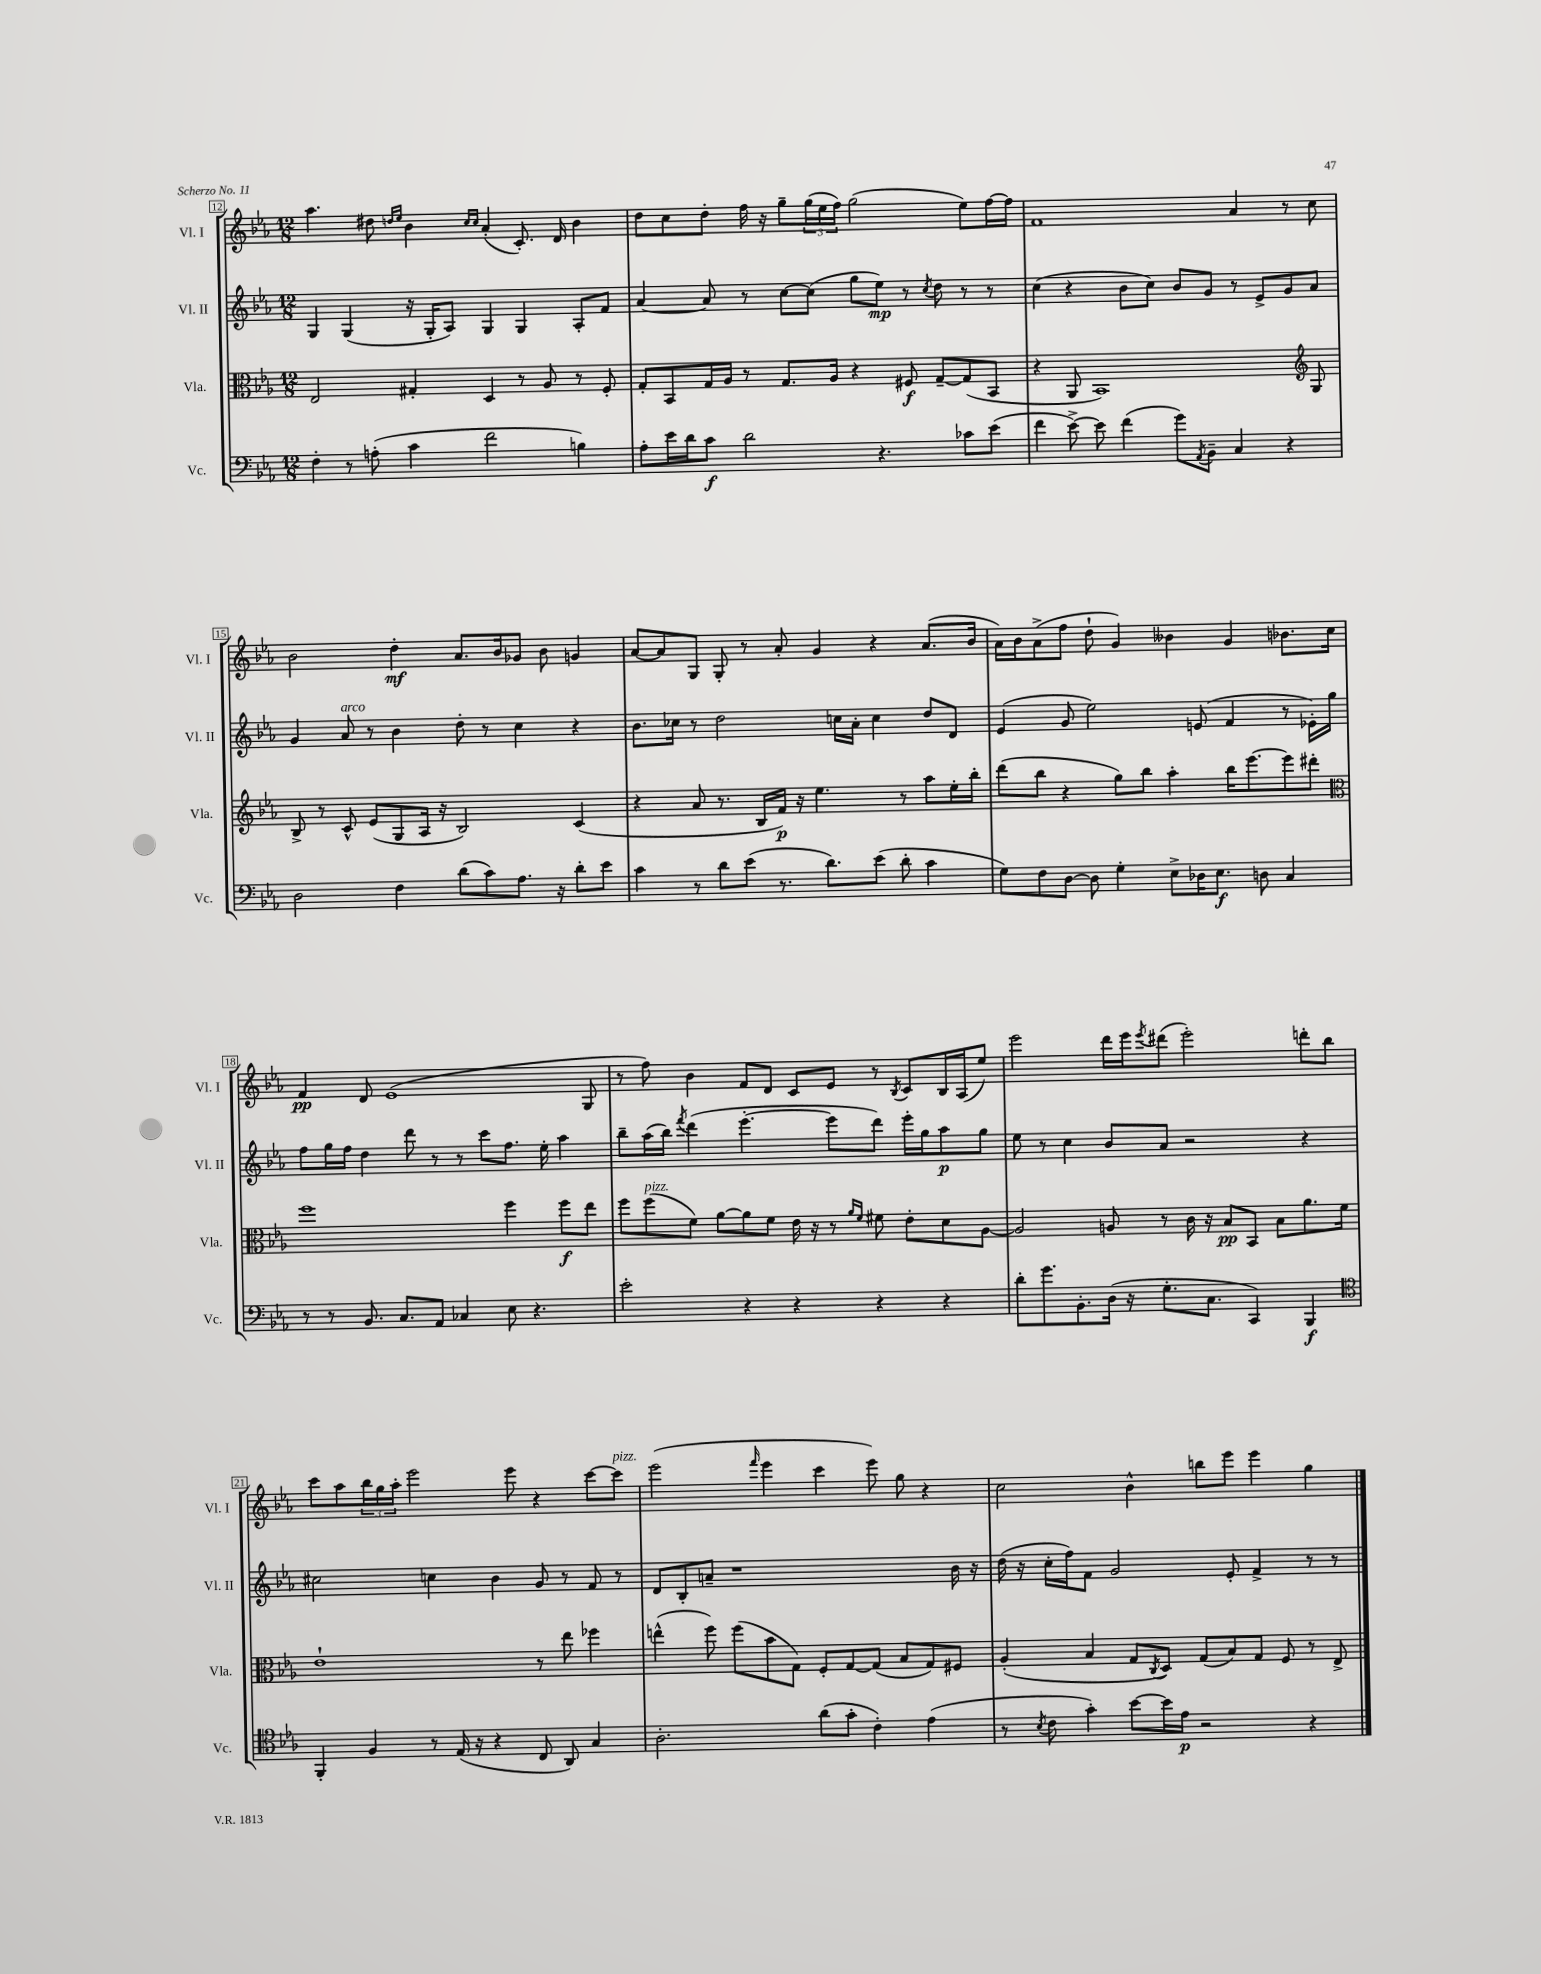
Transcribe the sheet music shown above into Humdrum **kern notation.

**kern	**dynam	**kern	**dynam	**kern	**dynam	**kern	**dynam
*part4	*part4	*part3	*part3	*part2	*part2	*part1	*part1
*staff4	*staff4	*staff3	*staff3	*staff2	*staff2	*staff1	*staff1
*I"Vc.	*	*I"Vla.	*	*I"Vl. II	*	*I"Vl. I	*
*I'Vc.	*	*I'Vla.	*	*I'Vl. II	*	*I'Vl. I	*
*clefF4	*	*clefC3	*	*clefG2	*	*clefG2	*
*k[b-e-a-]	*	*k[b-e-a-]	*	*k[b-e-a-]	*	*k[b-e-a-]	*
*M12/8	*	*M12/8	*	*M12/8	*	*M12/8	*
=12	=12	=12	=12	=12	=12	=12	=12
4F'\	.	2E-/	.	4G/	.	4.aa-\	.
8r	.	.	.	(4G/	.	.	.
(8An'\	.	.	.	.	.	8dd#X\	.
.	.	.	.	.	.	16qqddn/LL	.
.	.	.	.	.	.	16qqee-/JJ	.
4c\	.	4G#X'/	.	16r	.	4b-\	.
.	.	.	.	16G'/KL	.	.	.
.	.	.	.	8A-/J)	.	.	.
.	.	.	.	.	.	16qqcc/LL	.
.	.	.	.	.	.	16qqcc/JJ	.
2f\	.	4D/	.	4G/	.	(4a-'/	.
.	.	8r	.	4G/	.	8.c'/)	.
.	.	8A-/	.	.	.	.	.
.	.	.	.	.	.	16d/	.
4Bn\)	.	8r	.	8A-'/L	.	4b-\	.
.	.	8F'/	.	8f/J	.	.	.
=13	=13	=13	=13	=13	=13	=13	=13
8A-'\L	.	8G'/L	.	[4a-/	.	8dd\L	.
16e-\L	.	8BB-/	.	.	.	8cc\	.
16d\J	.	.	.	.	.	.	.
8c\J	f	16G/L	.	8a-/]	.	8dd'\J	.
.	.	16A-/JJ	.	.	.	.	.
2d\	.	8r	.	8r	.	16ff\	.
.	.	.	.	.	.	16r	.
.	.	8.G/L	.	[8cc\L	.	8gg~\L	.
.	.	.	.	(8cc\J]	.	(24gg\L	.
.	.	.	.	.	.	24ee-\	.
.	.	16A-/Jk	.	.	.	.	.
.	.	.	.	.	.	24ff\JJ)	.
.	.	4r	.	8gg\L	.	(2gg\	.
4.r	.	.	.	8ee-\J)	mp	.	.
.	.	8F#X/	f	8r	.	.	.
.	.	.	.	8qcc/	.	.	.
.	.	[8G~/L	.	8dd\	.	.	.
8c-X\L	.	(8G/]	.	8r	.	8ee-\L)	.
(8e-\J	.	8BB-/J	.	8r	.	[16ff\L	.
.	.	.	.	.	.	16ff\JJ]	.
=14	=14	=14	=14	=14	=14	=14	=14
4f\	.	4r	.	(4cc\	.	1f	.
[8e-^\)	.	8AA-/	.	4r	.	.	.
8e-\]	.	1BB-)	.	.	.	.	.
(4f\	.	.	.	8b-\L	.	.	.
.	.	.	.	8cc\J)	.	.	.
8g\L)	.	.	.	8b-/L	.	.	.
8qAA-/	.	.	.	.	.	.	.
8BB-~\J	.	.	.	8g/J	.	.	.
4C/	.	.	.	8r	.	4a-/	.
.	.	.	.	8e-^/L	.	.	.
4r	.	.	.	8g/	.	8r	.
*	*	*clefG2	*	*	*	*	*
.	.	8G/	.	8a-/J	.	8cc\	.
!!LO:LB:g=z
=15	=15	=15	=15	=15	=15	=15	=15
2D\	.	8B-^/	.	4g/	.	2b-\	.
.	.	8r	.	.	.	.	.
!	!	!	!	!LO:TX:a:i:t=arco	!	!	!
.	.	8c^^/	.	8a-/	.	.	.
.	.	(8e-/L	.	8r	.	.	.
4F\	.	8G/	.	4b-\	.	4dd'\	mf
.	.	16A-/Jk	.	.	.	.	.
.	.	16r	.	.	.	.	.
(8d\L	.	2B-/)	.	8dd'\	.	8.a-/L	.
8c\)	.	.	.	8r	.	.	.
.	.	.	.	.	.	16b-/k	.
8.A-\J	.	.	.	4cc\	.	8g-X/J	.
.	.	.	.	.	.	8b-\	.
16r	.	.	.	.	.	.	.
8d'\L	.	(4c/	.	4r	.	4gn/	.
8e-\J	.	.	.	.	.	.	.
=16	=16	=16	=16	=16	=16	=16	=16
4c\	.	4r	.	8.b-\L	.	[8a-/L	.
.	.	.	.	.	.	8a-/]	.
.	.	.	.	16cc-X\Jk	.	.	.
8r	.	8a-/	.	8r	.	8G/J	.
8d\L	.	8.r	.	2dd\	.	8G'/	.
(8e-\J	.	.	.	.	.	8r	.
.	.	16B-/LL	.	.	.	.	.
8.r	.	16f/JJ)	p	.	.	8a-'/	.
.	.	16r	.	.	.	.	.
.	.	4.ee-\	.	.	.	4g/	.
8.d\L)	.	.	.	.	.	.	.
.	.	.	.	16ccn\LL	.	.	.
.	.	.	.	16a-'\JJ	.	.	.
(8e-\J	.	.	.	4cc\	.	4r	.
8d'\	.	8r	.	.	.	.	.
4c\	.	8aa-\L	.	8dd/L	.	(8.a-/L	.
.	.	16ee-'\L	.	8d/J	.	.	.
.	.	16bb-'\JJ	.	.	.	16b-/Jk	.
=17	=17	=17	=17	=17	=17	=17	=17
8G\L)	.	(8ddd\L	.	(4e-/	.	16a-\LL)	.
.	.	.	.	.	.	16b-\J	.
8F\	.	8bb-\J	.	.	.	(8a-^\	.
[8D\J	.	4r	.	8g/	.	8ff\J	.
8D\]	.	.	.	2ee-\)	.	8dd`\	.
4G'\	.	8gg\L)	.	.	.	4g/)	.
.	.	8bb-\J	.	.	.	.	.
8E-^\L	.	4aa-'\	.	.	.	4b--X\	.
16D-X\K	.	.	.	(8en/	.	.	.
8.E-\J	f	.	.	.	.	.	.
.	.	16bb-\KL	.	4f/	.	4g/	.
.	.	[8.eee-\	.	.	.	.	.
8Dn\	.	.	.	.	.	.	.
4C/	.	8eee-\]	.	8r	.	8.b-X\L	.
.	.	8ddd#X'\J	.	16e-X'\LL)	.	.	.
.	.	.	.	16gg\JJ	.	16cc\Jk	.
!!LO:LB:g=z
=18	=18	=18	=18	=18	=18	=18	=18
*	*	*clefC3	*	*	*	*	*
8r	.	1ff	.	8ff\L	.	4f/	pp
8r	.	.	.	16gg\L	.	.	.
.	.	.	.	16ff\JJ	.	.	.
8.BB-/	.	.	.	4dd\	.	8d/	.
.	.	.	.	.	.	(1e-	.
8.C/L	.	.	.	.	.	.	.
.	.	.	.	8ddd\	.	.	.
8AA-/J	.	.	.	8r	.	.	.
4C-X/	.	.	.	8r	.	.	.
.	.	.	.	8ccc\L	.	.	.
8E-\	.	4ff\	.	8.ff\J	.	.	.
4.r	.	.	.	.	.	.	.
.	.	.	.	16ee-'\	.	.	.
.	.	8ff\L	f	4aa-\	.	.	.
.	.	8ee-\J	.	.	.	8G/	.
=19	=19	=19	=19	=19	=19	=19	=19
2e-'\	.	8ff\L	.	8bb-~\L	.	8r	.
!	!	!LO:TX:a:i:t=pizz.	!	!	!	!	!
.	.	(8ff\	.	(16aa-\L	.	8ff\)	.
.	.	.	.	16bb-\JJ)	.	.	.
.	.	.	.	8qfff/	.	.	.
.	.	8f\J)	.	(4ddd\	.	4b-\	.
.	.	[8a-\L	.	.	.	.	.
4r	.	8a-\]	.	[4.eee-'\	.	8f/L	.
.	.	8f\J	.	.	.	8d/J	.
4r	.	16e-\	.	.	.	8c/L	.
.	.	16r	.	.	.	.	.
.	.	8r	.	8eee-\L]	.	8e-/J	.
.	.	16qqa-/LL	.	.	.	.	.
.	.	16qqf/JJ	.	.	.	.	.
4r	.	8f#X\	.	8ddd\J)	.	8r	.
.	.	.	.	.	.	8qB-/	.
.	.	8e-'\L	.	16eee-'\LL	.	8c/L	.
.	.	.	.	16gg\J	.	.	.
4r	.	8d\	.	8aa-\	p	16B-/L	.
.	.	.	.	.	.	(16A-/J	.
.	.	[8A-\J	.	8gg\J	.	8ee-/J)	.
=20	=20	=20	=20	=20	=20	=20	=20
8d'\L	.	2A-/]	.	8ee-\	.	2eee-\	.
8.g\	.	.	.	8r	.	.	.
.	.	.	.	4cc\	.	.	.
8.BB-'\	.	.	.	.	.	.	.
(16D\Jk	.	8An/	.	8b-/L	.	16ddd\LL	.
16r	.	.	.	.	.	16eee-\J	.
.	.	.	.	.	.	8qeee-/	.
8.G'\L	.	8r	.	8a-/J	.	(8ddd#X\J	.
.	.	16c\	.	2r	.	2eee-'\)	.
8.C\J	.	16r	.	.	.	.	.
.	.	8B-/L	pp	.	.	.	.
4CC/)	.	8BB-/J	.	.	.	.	.
.	.	8B-\L	.	.	.	.	.
4BBB-/	f	8.a-\	.	4r	.	8dddn'\L	.
.	.	.	.	.	.	8bb-\J	.
.	.	16f\Jk	.	.	.	.	.
!!LO:LB:g=z
=21	=21	=21	=21	=21	=21	=21	=21
*clefC4	*	*	*	*	*	*	*
4FF'/	.	1e-`	.	2cc#X\	.	8ccc\L	.
.	.	.	.	.	.	8aa-\	.
4F/	.	.	.	.	.	24bb-\L	.
.	.	.	.	.	.	24gg\	.
.	.	.	.	.	.	24aa-'\JJ	.
.	.	.	.	.	.	2eee-\	.
8r	.	.	.	4ccn\	.	.	.
(16E-/	.	.	.	.	.	.	.
16r	.	.	.	.	.	.	.
4r	.	.	.	4b-\	.	.	.
.	.	.	.	.	.	8eee-\	.
8C/	.	8r	.	8g/	.	4r	.
8AA-/)	.	8ee-\	.	8r	.	.	.
4G/	.	4ff-X\	.	8f/	.	[8ccc\L	.
!	!	!	!	!	!	!LO:TX:a:i:t=pizz.	!
.	.	.	.	8r	.	8ccc\J]	.
=22	=22	=22	=22	=22	=22	=22	=22
2.A-'\	.	(4een^^\	.	8d/L	.	(2eee-\	.
.	.	.	.	8B-'/	.	.	.
.	.	8ff\)	.	8an~/J	.	.	.
.	.	(8ff\L	.	1r	.	.	.
.	.	.	.	.	.	16qqfff/	.
.	.	8b-\	.	.	.	4eee-\	.
.	.	8G\J)	.	.	.	.	.
(8a-\L	.	8F'/L	.	.	.	4ccc\	.
8g'\J	.	[8G/	.	.	.	.	.
4c'\)	.	(8G/J]	.	.	.	8eee-\)	.
.	.	8B-/L	.	.	.	8gg\	.
(4e-\	.	8G/)	.	.	.	4r	.
.	.	8F#X/J	.	16b-\	.	.	.
.	.	.	.	16r	.	.	.
=23	=23	=23	=23	=23	=23	=23	=23
8r	.	(4A-'/	.	(16dd\	.	2cc\	.
.	.	.	.	16r	.	.	.
8qB-/	.	.	.	.	.	.	.
8c\	.	.	.	16cc'\LL	.	.	.
.	.	.	.	16ff\J)	.	.	.
4g'\)	.	4B-/	.	8f\J	.	.	.
.	.	.	.	2g/	.	.	.
[8b-\L	.	8G/L	.	.	.	4b-^^\	.
.	.	8qC/	.	.	.	.	.
16b-\L]	.	8D/J)	.	.	.	.	.
16e-\JJ	p	.	.	.	.	.	.
2r	.	(8G/L	.	.	.	8bbn\L	.
.	.	8B-/)	.	8e-'/	.	8eee-\J	.
.	.	8G/J	.	4f^/	.	4eee-\	.
.	.	8F/	.	.	.	.	.
4r	.	8r	.	8r	.	4gg\	.
.	.	8E-^/	.	8r	.	.	.
==	==	==	==	==	==	==	==
*-	*-	*-	*-	*-	*-	*-	*-
